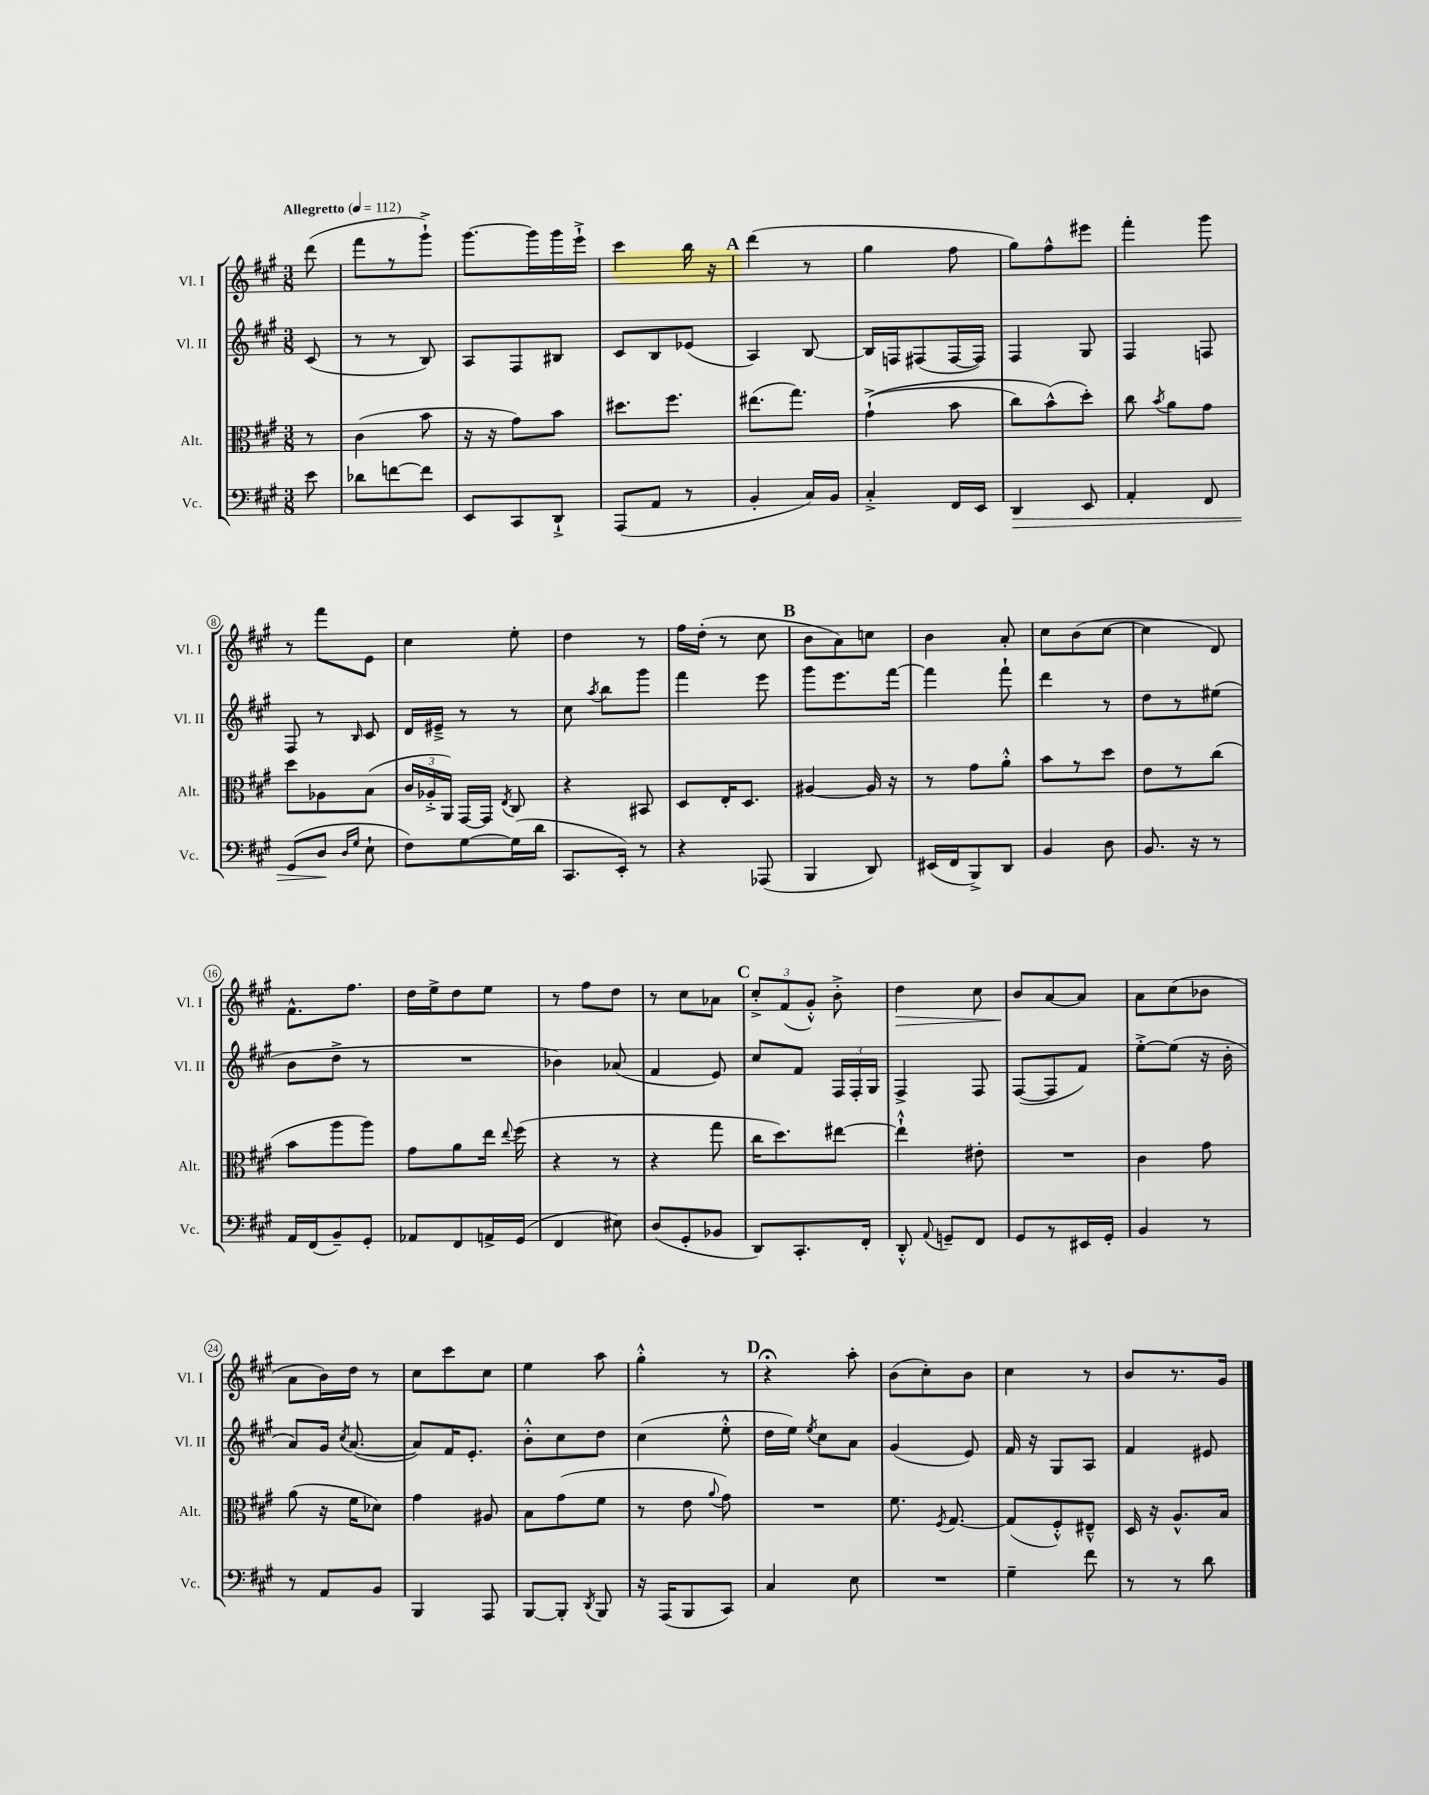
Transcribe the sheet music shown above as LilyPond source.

<<
\new StaffGroup <<
\new Staff = "s0" \with { instrumentName = "Vl. I" shortInstrumentName = "Vl. I" } {
    \clef treble \key a \major \numericTimeSignature \time 3/8 \partial 8 \tempo "Allegretto" 4 = 112
    \autoBeamOff d'''8( |
    fis'''8[ r8 gis'''8]-!->) |
    gis'''8.[~ gis'''16 gis'''16 e'''16]-!-> |
    cis'''4 b''16 r16 |
    \mark \markup { \bold "A" } d'''4( r8 |
    gis''4 fis''8 |
    gis''8[) fis''8-^ eis'''8] |
    fis'''4-. gis'''8 |
    r8 fis'''8[ e'8] |
    cis''4 e''8-. |
    d''4 r8 |
    fis''16[ d''16]-.( r8 cis''8 |
    \mark \markup { \bold "B" } b'8[ a'8) c''8] |
    b'4 a'8-. |
    cis''8[ b'8( cis''8]~ |
    cis''4 d'8) |
    fis'8.[-^ fis''8.] |
    d''16[ e''16-> d''8 e''8] |
    r8 fis''8[ d''8] |
    r8 cis''8[ aes'8] |
    \mark \markup { \bold "C" } \tuplet 3/2 { cis''8[-.-> fis'8( gis'8]-.-^) } b'8-.-> |
    d''4\> cis''8 |
    b'8[\! a'8~ a'8] |
    a'8[ cis''8( bes'8] |
    a'8[ b'16) d''16] r8 |
    cis''8[ cis'''8 cis''8] |
    e''4 a''8 |
    gis''4-.-^ r8 |
    \mark \markup { \bold "D" } r4\fermata a''8-. |
    b'8[( cis''8-.) b'8] |
    cis''4 r8 |
    b'8[ r8. gis'16] \bar "|." |
}
\new Staff = "s1" \with { instrumentName = "Vl. II" shortInstrumentName = "Vl. II" } {
    \clef treble \key a \major \numericTimeSignature \time 3/8 \partial 8
    \autoBeamOff cis'8( |
    r8 r8 b8) |
    a8[ fis8 bis8] |
    cis'8[ b8 ees'8]( |
    \mark \markup { \bold "A" } a4) b8~ |
    b16[ f16 fis8( fis16~ fis16]) |
    fis4 gis8 |
    fis4 f8 |
    fis8 r8 \grace { b16 } cis'8 |
    d'16[ eis'16]---> r8 r8 |
    cis''8 \acciaccatura { a''8 } b''8[ gis'''8] |
    fis'''4 e'''8 |
    \mark \markup { \bold "B" } gis'''8[ e'''8. fis'''16]~ |
    fis'''4 fis'''8-! |
    d'''4 r8 |
    d''8[ r8 eis''8]( |
    b'8[ d''8]-> r8 |
    R4. |
    bes'4) aes'8( |
    fis'4 e'8) |
    \mark \markup { \bold "C" } cis''8[ fis'8] \tuplet 3/2 { fis16[ fis16-. gis16] } |
    fis4-> fis8 |
    fis8[~( fis8 fis'8]) |
    e''8[~-.-> e''8]( r16 b'16-. |
    a'8[) gis'16] \acciaccatura { cis''8 } a'8.~( |
    a'8[) fis'16 e'8.]-. |
    b'8[-.-^ cis''8 d''8] |
    cis''4( e''8-.-^ |
    \mark \markup { \bold "D" } d''16[ e''16]) \acciaccatura { e''8 } cis''8[ a'8] |
    gis'4( e'8) |
    fis'16 r16 gis8[ a8] |
    fis'4 eis'8 \bar "|." |
}
\new Staff = "s2" \with { instrumentName = "Alt." shortInstrumentName = "Alt." } {
    \clef alto \key a \major \numericTimeSignature \time 3/8 \partial 8
    \autoBeamOff r8 |
    cis'4( b'8 |
    r16 r16 gis'8[) b'8] |
    dis''8.[ fis''8.] |
    \mark \markup { \bold "A" } eis''8.[( gis''8.]) |
    gis'4-!->(\( b'8 |
    cis''8[) b'8-^(\) d''8]-.) |
    cis''8 \acciaccatura { b'8 } a'8[ gis'8] |
    d''8[ aes8 b8]( |
    \tuplet 3/2 { cis'16[ aes16-.-> a,16]) } gis,16[~ gis,16] \acciaccatura { e8 } cis8 |
    r4 bis,8 |
    d8[ e16-. d8.] |
    \mark \markup { \bold "B" } ais4~ ais16 r16 |
    r8 gis'8[ a'8]-.-^ |
    b'8[ r8 d''8] |
    e'8[ r8 cis''8]( |
    b'8[ a''8 a''8]) |
    gis'8[ a'8 e''16] \appoggiatura { e''8 } fis''16( |
    r4 r8 |
    r4 gis''8 |
    \mark \markup { \bold "C" } cis''16[ d''8.) eis''8]~ |
    eis''4-!-^ eis'8-. |
    R4. |
    cis'4 gis'8 |
    a'8( r16 fis'16[ des'8]) |
    gis'4 ais8 |
    b8[ gis'8( fis'8] |
    r8 e'8 \appoggiatura { a'8 } gis'8) |
    \mark \markup { \bold "D" } R4. |
    fis'8. \acciaccatura { fis8 } gis8.~ |
    gis8[( fis8-.-^) eis8]---^ |
    d16 r16 a8.[-^ b16] \bar "|." |
}
\new Staff = "s3" \with { instrumentName = "Vc." shortInstrumentName = "Vc." } {
    \clef bass \key a \major \numericTimeSignature \time 3/8 \partial 8
    \autoBeamOff e'8 |
    des'8[ f'8~ f'8] |
    e,8[ cis,8 d,8]-!-> |
    a,,8[( a,8] r8 |
    \mark \markup { \bold "A" } b,4-. cis16[) b,16] |
    cis4-.-> fis,16[ e,16] |
    d,4\> e,8 |
    a,4-. fis,8 |
    gis,8[( d8]\! \grace { d16[ gis16] } e8-! |
    fis8[) gis8~ gis16( d'16] |
    cis,8.[ e,16]-.) r8 |
    r4 aes,,8( |
    \mark \markup { \bold "B" } b,,4 d,8) |
    eis,16[( fis,16 b,,8->) d,8] |
    b,4 d8 |
    b,8. r16 r8 |
    a,16[ fis,16( b,8--) gis,8]-. |
    aes,8[ fis,8 a,16-> gis,16]( |
    fis,4 eis8) |
    d8[( gis,8-. bes,8] |
    \mark \markup { \bold "C" } d,8[) cis,8.-. fis,16]-. |
    d,8-.-^ \appoggiatura { a,8 } g,8[-- fis,8] |
    gis,8[ r8 eis,16 gis,16]-. |
    b,4 r8 |
    r8 a,8[ b,8] |
    b,,4 a,,8 |
    b,,8[~ b,,8]-. \acciaccatura { d,8 } b,,8 |
    r16 a,,16[( b,,8 cis,8]) |
    \mark \markup { \bold "D" } cis4 e8 |
    R4. |
    gis4-- fis'8 |
    r8 r8 d'8 \bar "|." |
}
>>
>>
\layout { \context { \Score \override BarNumber.stencil = #(make-stencil-circler 0.1 0.3 ly:text-interface::print) } }
